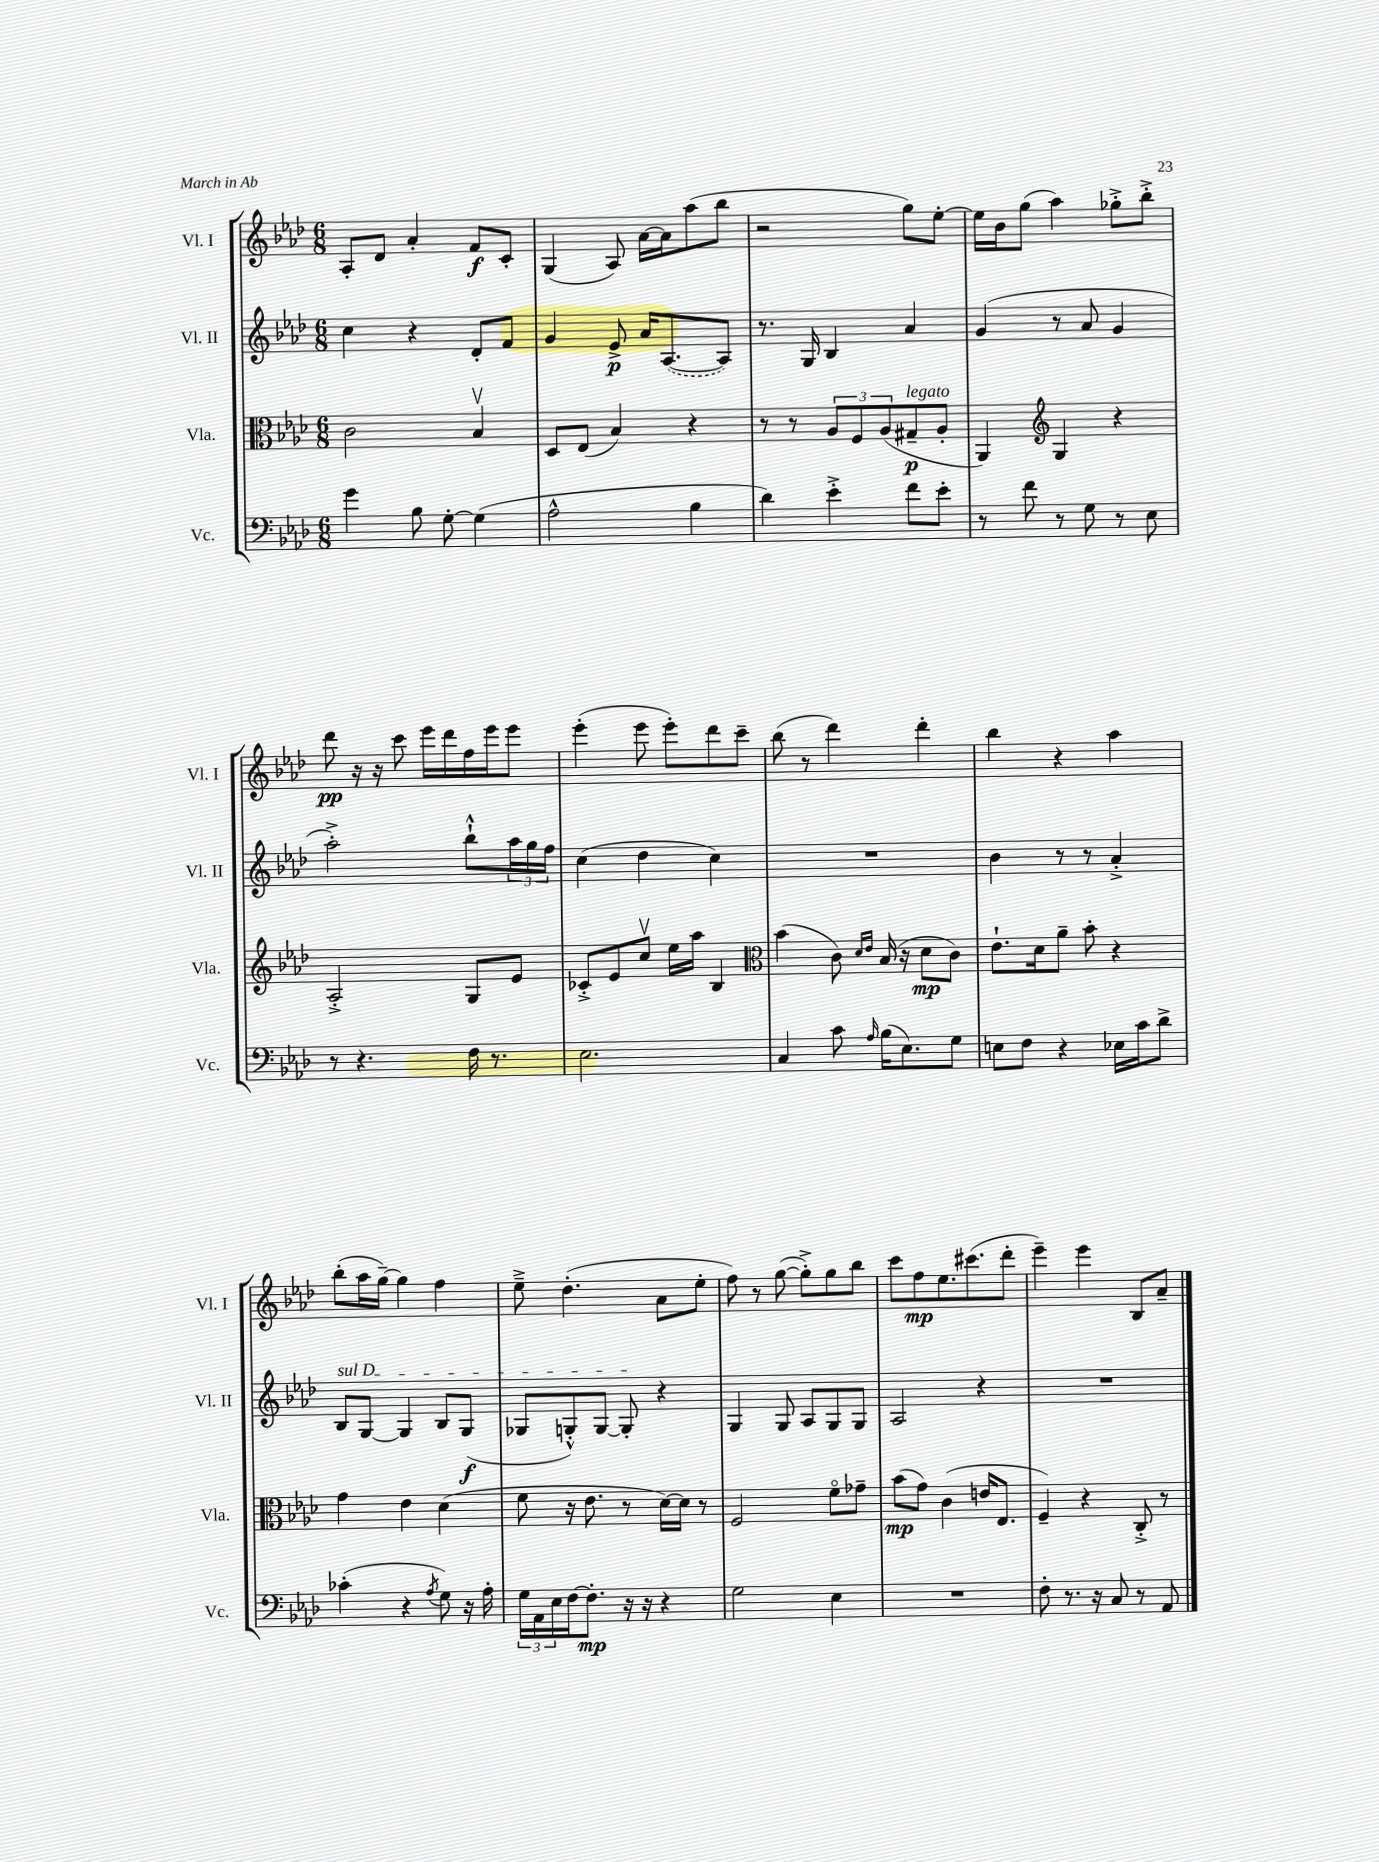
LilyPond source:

<<
\new StaffGroup <<
\new Staff = "s0" \with { instrumentName = "Vl. I" shortInstrumentName = "Vl. I" } {
    \clef treble \key aes \major \numericTimeSignature \time 6/8
    aes8-. des'8 aes'4-. f'8\f c'8-. |
    g4( aes8) aes'16~ aes'16 aes''8( bes''8 |
    r2 g''8) ees''8~-. |
    ees''16 bes'16 g''8( aes''4) ges''8-.-> bes''8-.-> |
    des'''8\pp r16 r16 c'''8 ees'''16 des'''16 f''16 ees'''16 ees'''8 |
    ees'''4-.( ees'''8 ees'''8-.) des'''8 c'''8-- |
    bes''8( r8 des'''4) des'''4-. |
    bes''4 r4 aes''4 |
    bes''8-.( aes''16 g''16~--) g''4 f''4 |
    ees''8---> des''4.-.( aes'8 ees''8-. |
    f''8) r8 g''8~( g''8-.->) g''8 bes''8 |
    c'''8 f''8\mp ees''8. cis'''8.( des'''8-. |
    ees'''4--) ees'''4 bes8 aes'8-- \bar "|." |
}
\new Staff = "s1" \with { instrumentName = "Vl. II" shortInstrumentName = "Vl. II" } {
    \clef treble \key aes \major \numericTimeSignature \time 6/8
    c''4 r4 des'8-. f'8 |
    g'4 ees'8->\p aes'16 \once \slurDashed aes8.~( aes8) |
    r8. g16 bes4 aes'4 |
    g'4( r8 aes'8 g'4 |
    aes''2-.->) bes''8-!-^ \tuplet 3/2 { aes''16 g''16 f''16 } |
    c''4( des''4 c''4) |
    R2. |
    bes'4 r8 r8 aes'4-.-> |
    \once \override TextSpanner.bound-details.left.text = \markup { \italic "sul D" } bes8\startTextSpan g8~ g4 bes8 g8\f( |
    ges8 g8-.-^) g8~ g8-.\stopTextSpan r4 |
    g4 g8 aes8 g8 g8 |
    aes2 r4 |
    R2. \bar "|." |
}
\new Staff = "s2" \with { instrumentName = "Vla." shortInstrumentName = "Vla." } {
    \clef alto \key aes \major \numericTimeSignature \time 6/8
    c'2 bes4\upbow |
    des8 ees8( bes4) r4 |
    r8 r8 \tuplet 3/2 { aes8 f8 aes8( } gis8--\p^\markup { \italic "legato" } aes8-. |
    aes,4) \clef treble g4 r4 |
    aes2-.-> g8 ees'8 |
    ces'8-.-> ees'8 c''8\upbow ees''16 aes''16 bes4 |
    \clef alto bes'4( c'8) \grace { des'16 ees'16 } bes16( r16 des'8\mp c'8) |
    ees'8.-! des'16 aes'8-- bes'8-. r4 |
    g'4 ees'4 des'4( |
    f'8 r16 ees'8. r8 des'16~) des'16 r8 |
    f2 f'8\flageolet ges'8-- |
    bes'8\mp( g'8) c'4( e'16 ees8. |
    f4--) r4 c8-.-> r8 \bar "|." |
}
\new Staff = "s3" \with { instrumentName = "Vc." shortInstrumentName = "Vc." } {
    \clef bass \key aes \major \numericTimeSignature \time 6/8
    g'4 bes8 g8~-. g4( |
    aes2-^ bes4 |
    des'4) ees'4-.-> f'8 ees'8-. |
    r8 f'8 r8 g8 r8 ees8 |
    r8 r4. f16 r8. |
    ees2. |
    c4 c'8 \grace { aes16 } bes16( ees8.) g8 |
    e8 f8 r4 ees16 c'16 des'8-> |
    ces'4-.( r4 \acciaccatura { aes8 } g8) r16 aes16-. |
    \tuplet 3/2 { g16 aes,16 ees16 } f16~ f8.-.\mp r16 r16 r4 |
    g2 ees4 |
    R2. |
    f8-. r8. r16 c8 r8 aes,8 \bar "|." |
}
>>
>>
\layout { \context { \Score \remove "Bar_number_engraver" } }
